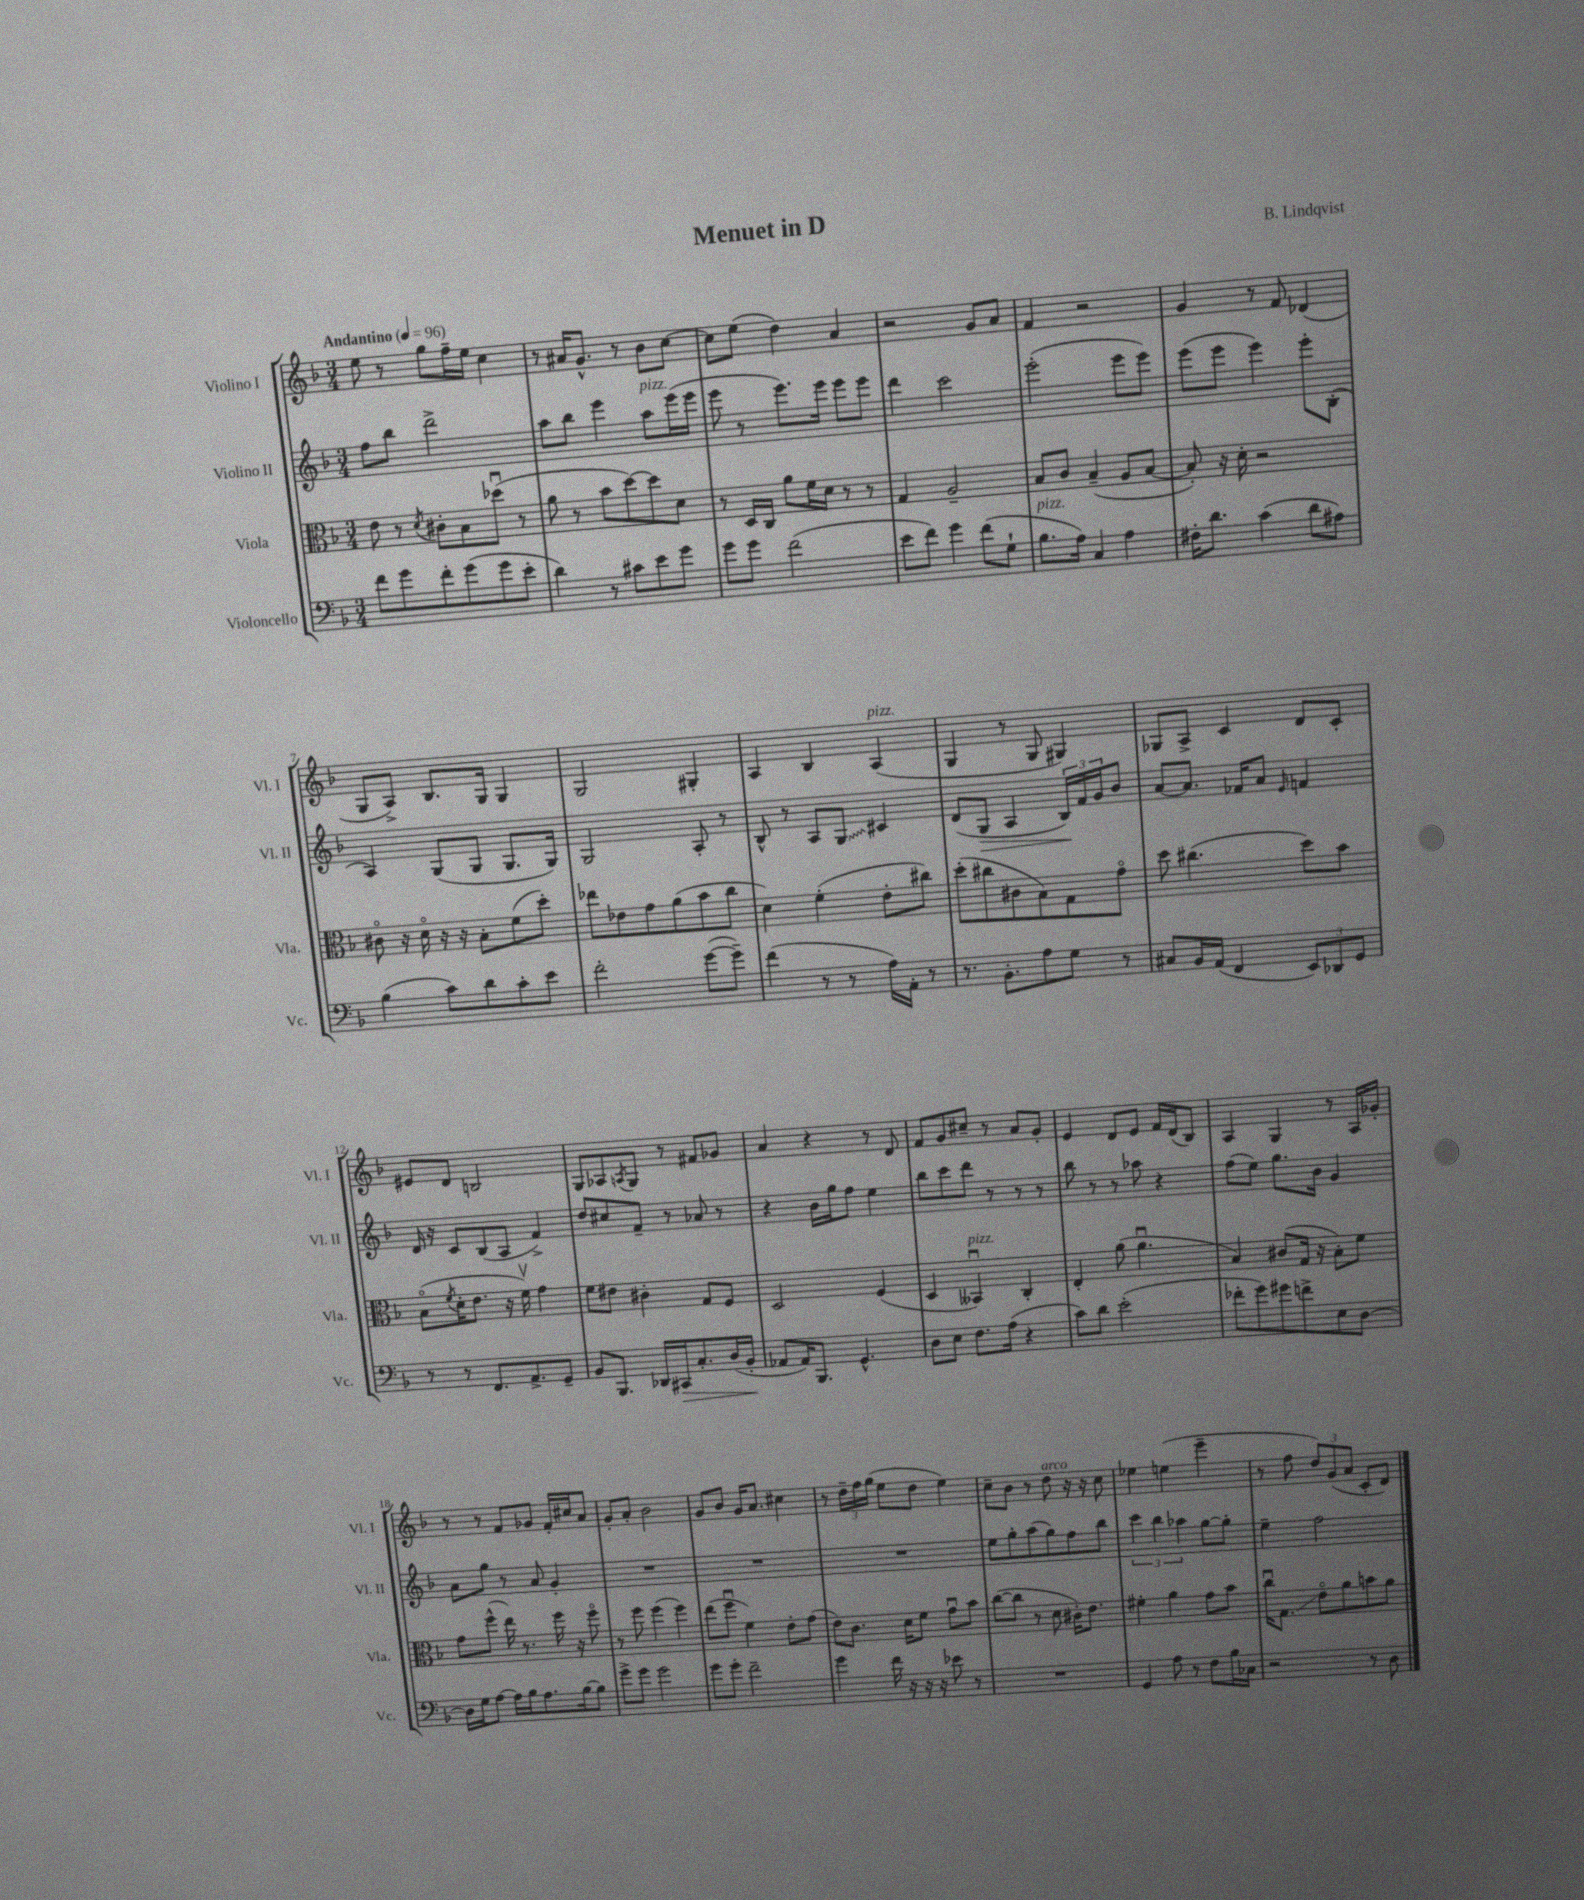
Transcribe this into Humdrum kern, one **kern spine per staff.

**kern	**kern	**kern	**kern
*staff4	*staff3	*staff2	*staff1
*clefF4	*clefC3	*clefG2	*clefG2
*k[b-]	*k[b-]	*k[b-]	*k[b-]
*M3/4	*M3/4	*M3/4	*M3/4
*MM96	*MM96	*MM96	*MM96
8f	8e	8ff	8ee
8g	8r	8bb-	8r
.	8qd	.	.
8f'	8c#'	2ddd^	8gg
(8g	8B-	.	16ff~
.	.	.	16ee
8g	(8dd-u	.	4cc
8e'	8r	.	.
=	=	=	=
4d)	8a	8aa	8r
.	8r	8bb-	16a#
.	.	.	8.g^^
8r	8b-	4eee	.
8c#	[8dd)	.	8r
8e	8dd]	8aa	8b-
8g	8d	(16eee	[8cc
.	.	16eee	.
=	=	=	=
8g	8r	8eee	8cc]
8g	16D	8r	(8ee
.	16C	.	.
(2f	8a	8.eee)	4dd)
.	16f	.	.
.	16d	16eee	.
.	8r	8eee	4a
.	8r	8eee	.
=	=	=	=
8e	4G	4ddd	2r
8f)	.	.	.
4g	2A~	2ccc	.
(8f	.	.	8g
8G`	.	.	8a
=	=	=	=
8.B-	8B-	(2eee'	4f
.	8c	.	.
16A)	.	.	.
4C	(4B-~	.	2r
4A	8A	8eee	.
.	[8B-	8eee)	.
=	=	=	=
16F#'	8B-'])	(8eee	4g
8.d	.	.	.
.	16r	8eee	.
.	16d'	.	.
(4c	2r	4eee)	8r
.	.	.	8f
8d	.	8eee'	(4d-
8A#)	.	(8B-'	.
=	=	=	=
(4B-	8c#o	4A)	8G
.	16r	.	8A^)
.	16do	.	.
8c)	16r	(8G	8.B-
.	16r	.	.
8d	8B-'	8G	.
.	.	.	16G
8c'	(8f	8.G	4G
8e	8dd')	.	.
.	.	16G)	.
=	=	=	=
2f'	8ee-	2G	2G
.	8e-	.	.
.	8g	.	.
.	(8a	.	.
([8g	8b-	8A'	4G#'
8g~])	8cc	8r	.
=	=	=	=
(4f	4d)	8B-^^	4A
.	.	8r	.
8r	(4f'	8A	4B-
8r	.	8G	.
16A)	8e'	4c#	(4A
16AA'	.	.	.
8r	8cc#)	.	.
=	=	=	=
8.r	(8dd'	(8d	4G
.	8cc#	8G	.
8.BB-'	.	.	.
.	8c#	4A	8r
8A	8B-)	.	8G
8G	8G	24B-)	4G#)
.	.	24f	.
.	.	24g	.
8r	8go	8b-	.
=	=	=	=
8C#	8dd	[8a	8G-
16BB-	(4.cc#	8.a]	8A^
(16AA	.	.	.
4FF	.	.	4c
.	.	16f-	.
.	.	8a	.
.	.	16qqe	.
12EE)	8dd)	4f	8d
12DD-	.	.	.
.	8b-	.	8c'
12GG	.	.	.
=	=	=	=
8r	(8B-o	16d	8e#
.	.	16r	.
.	8qf	.	.
8r	16d'	8c	8d
.	8.e	.	.
8.FF	.	(8B-	2B
.	16r	8A	.
8.AA^	16fv)	.	.
.	4g	4f^)	.
8GG~	.	.	.
=	=	=	=
8BB-	8f	8dd	8G
8.BBB-	8e#	8cc#	8A-
.	.	.	8qA
.	4c#'	8f~	8G
16DD-	.	.	.
16CC#	.	8r	8r
8.C'	.	.	.
.	8G	8a-	8f#
(16D	8F	8r	8g-
16BB-'	.	.	.
=	=	=	=
8AA-	2D	4r	4a
16AA-)	.	.	.
8.BBB-	.	.	.
.	.	16b-	4r
.	.	16gg	.
4.GG^^	.	8ff	.
.	(4F	4ee	8r
.	.	.	8d
=	=	=	=
8D	4D	8bb-	8f
8E	.	8ccc	8g
8.F	4BB--u)	8ddd	8cc#~
.	.	8r	8r
(16A	.	.	.
4r	4C'	8r	8a
.	.	8r	8g'
=	=	=	=
8c)	4E'	8bb-	4e
8d	.	8r	.
(2e'	(8a	8r	8d
.	4.au	8aa-	8e
.	.	4r	16f
.	.	.	(16d
.	.	.	8B-)
=	=	=	=
8f-'	4B-)	(8ff	4A
8g)	.	8ee)	.
8g#	(8c#	8.gg	4G
8f^	16G	.	.
.	16r	16b-	.
8E	8B-')	4g	8r
[8D	8f	.	16A
.	.	.	16g-'
=	=	=	=
16D]	8g	8a	8r
16G	.	.	.
[8A	(8ff^^	8gg	8r
16A]	16ee)	8r	8f
16B-	8.r	.	.
8.A	.	8a	8g-
.	16ff	4g'	16f'
[16B-	16r	.	16cc#
8B-]	8ffo	.	8a
=	=	=	=
8g^	8r	2.r	8g'
8g	8ff	.	8a'
2g	(4ff	.	2b-
.	4ff)	.	.
=	=	=	=
8g	(8ee	2.r	8g
8g'	8ffu	.	8b-
2f~	4f)	.	16g
.	.	.	8.a
.	8e'	.	4cc#
.	(8g	.	.
=	=	=	=
4g	8e)	2.r	8r
.	8.c	.	24dd~
.	.	.	24ff
.	.	.	(24gg
16f	.	.	8ee
16r	16d	.	.
16r	8f	.	8dd
16r	.	.	.
8e-	8gu	.	4ee)
8r	8b-	.	.
=	=	=	=
2.r	([8cc	8ee	8cc~
.	8cc]	8gg'	8b-
.	8r	(8aa	8r
.	8d	8gg)	8dd
.	16c#')	8ff	16r
.	8.e	.	16r
.	.	8bb-	8cc
=	=	=	=
4GG	4f#'	6ccc	4ee-
.	.	6bb-	.
8A	4a	.	(4ee
.	.	6aa-	.
8r	.	.	.
8F	8g	[8gg	4eee~
16B-	8b-	8gg']	.
16C-	.	.	.
=	=	=	=
2r	16ccu	4ee~	8r
.	8.G	.	.
.	.	.	8ff
.	8eo	2ff	12dd)
.	.	.	(12g
.	8a	.	.
.	.	.	12a
8r	8b	.	8c'
8D	8a	.	8d)
==	==	==	==
*-	*-	*-	*-
